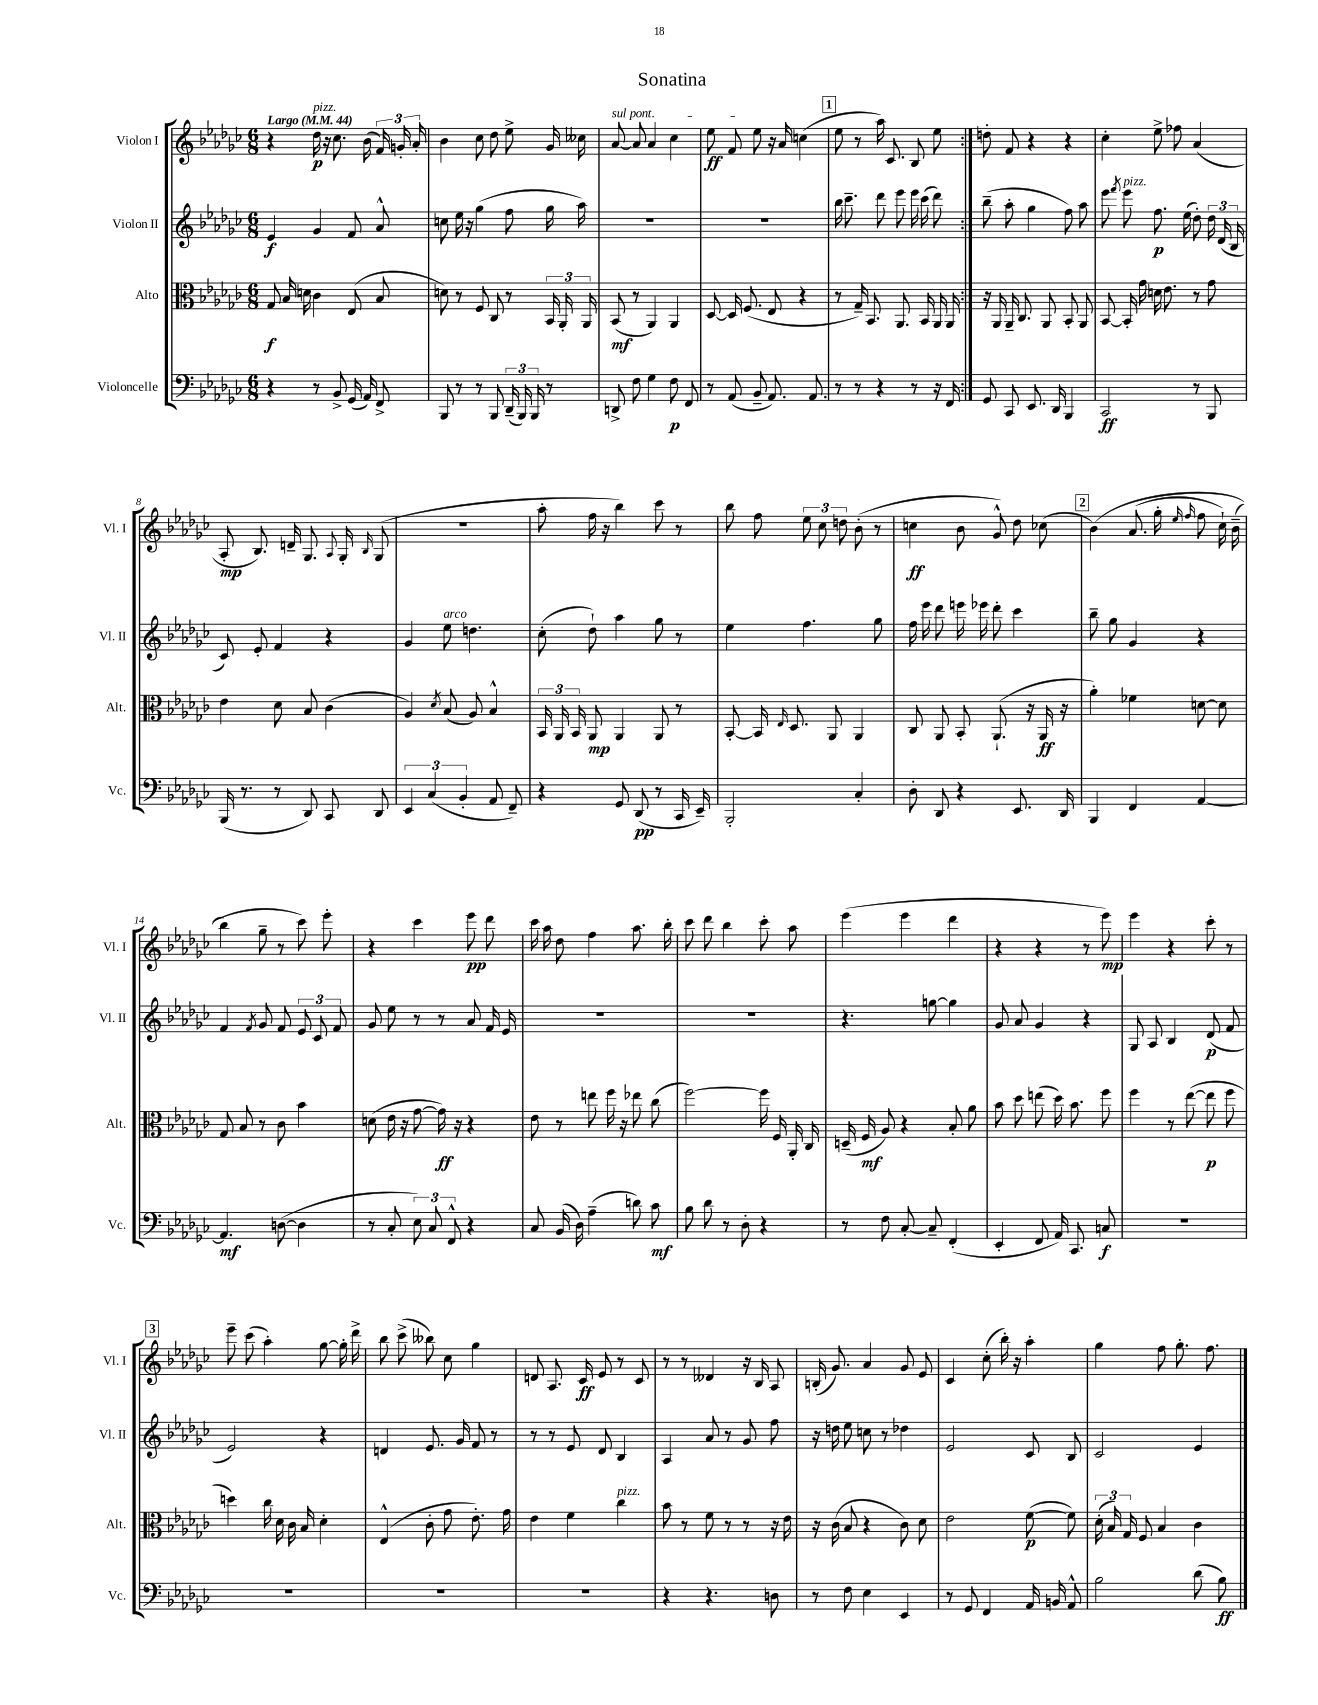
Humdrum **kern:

**kern	**kern	**kern	**kern
*staff4	*staff3	*staff2	*staff1
*clefF4	*clefC3	*clefG2	*clefG2
*k[b-e-a-d-g-c-]	*k[b-e-a-d-g-c-]	*k[b-e-a-d-g-c-]	*k[b-e-a-d-g-c-]
*M6/8	*M6/8	*M6/8	*M6/8
*MM44	*MM44	*MM44	*MM44
4r	8G-/	4e-/	4r
.	16B-/	.	.
.	16d\	.	.
8r	4c-\	4g-/	16dd-\
.	.	.	16r
8BB-^/	.	.	8.cc-\
(16GG-/	(8E-/	8f/	.
16AA-/)	.	.	(16b-\
8FF^/	8B-/	8a-^^/	24f/)
.	.	.	24g'/
.	.	.	24a-'/
=	=	=	=
8BBB-/	8d\)	8cc\	4b-\
8r	8r	16ee-\	.
.	.	16r	.
8r	8F/	(4gg-\	8cc-\
8BBB-/	8C-/	.	8dd-\
(24DD-~/	8r	8ff\	8ee-^\
24BBB-/)	.	.	.
24BBB-/	.	.	.
8r	24BB-/	16gg-\	16g-/
.	24AA-'/	.	.
.	.	16aa-\)	16cc--\
.	24AA-/	.	.
=	=	=	=
8DD^/	(8BB-/	2.r	[8a-/
8F\	8r	.	8a-/]
4G-\	4AA-/)	.	4a-/
8F\	4AA-/	.	4cc-\
8FF/	.	.	.
=	=	=	=
8r	[8D-/	2.r	8ee-\
(8AA-/	16D-/]	.	8f/
.	(8.F/	.	.
8BB-~/	.	.	8ee-\
8.AA-/)	8E-/	.	16r
.	.	.	16a-/
.	4r	.	(4cc\
8.AA-/	.	.	.
=	=	=	=
8r	8r	16bb-\	8ee-\
.	.	8.ccc-~\	.
8r	16G-~/)	.	8r
.	8.BB-/	.	.
4r	.	8ddd-\	16aa-\)
.	.	.	8.c-/
.	8.AA-/	8eee-\	.
8r	.	16eee-\	8B-/
.	16BB-/	(16ccc-\	.
16r	16AA-/	8ddd-\)	8ee-\
16FF/	16AA-/	.	.
=:|!	=:|!	=:|!	=:|!
8GG-/	16r	(8bb-~\	8dd'\
.	16AA-/	.	.
8CC-/	16AA-~/	8aa-'\	8f/
.	8.C-/	.	.
8.EE-/	.	4gg-\	4r
.	8AA-/	.	.
16DD-/	.	.	.
4BBB-/	8BB-'/	8ff\)	4r
.	8AA-/	8aa-\	.
=	=	=	=
2CC-/	[8BB-/	8eee-\	4cc-'\
.	.	8qfff/	.
.	16BB-'/]	8eee-\	.
.	16g-\	.	.
.	16d\	8.ff\	8ee-^\
.	8.e-\	.	.
.	.	.	8ff-\
.	.	(16ee-\	.
8r	8r	8dd-'\)	(4a-/
8BBB-/	8g-\	24dd-\	.
.	.	(24d-/	.
.	.	24B-/	.
=	=	=	=
(16BBB-/	4e-\	8c-/)	8A-'/
8.r	.	.	.
.	.	8e-'/	8.B-/)
8r	8d-\	4f/	.
.	.	.	16d~/
8DD-/)	8B-/	.	8.G-/
8CC-/	(4c-\	4r	.
.	.	.	8qqA-/
.	.	.	16G-'/
.	.	.	16qqB-/
8DD-/	.	.	(8G-/
=	=	=	=
6EE-/	4A-/)	4g-/	2.r
(6C-/	.	.	.
.	8qd-/	.	.
.	(8B-/	8ee-\	.
6BB-'/	.	.	.
.	8A-/)	4.dd\	.
8AA-/	4B-^^/	.	.
8FF~/)	.	.	.
=	=	=	=
4r	24BB-/	(8cc-'\	8aa-'\
.	24AA-/	.	.
.	24BB-/	.	.
.	8AA-/	8dd-`\)	16ff\
.	.	.	16r
8GG-/	4AA-/	4aa-\	4bb-\)
(8DD-/	.	.	.
8r	8AA-/	8gg-\	8ccc-\
16CC-/	8r	8r	8r
16EE-~/)	.	.	.
=	=	=	=
2BBB-'/	[8BB-'/	4ee-\	8bb-\
.	16BB-/]	.	8ff\
.	16qqE-/	.	.
.	8.D-/	.	.
.	.	4.ff\	12ee-\
.	.	.	12cc-\
.	8AA-/	.	.
.	.	.	12dd\
4C-'/	4AA-/	.	(8b-'\
.	.	8gg-\	8r
=	=	=	=
8D-'\	8C-/	16ff\	4cc\
.	.	16eee-\	.
8DD-/	8AA-/	8ddd-\	.
4r	8BB-'/	16eee\	8b-\
.	.	16eee-\	.
.	(8.AA-`/	8ddd-'\	8g-^^/)
8.EE-/	.	4ccc-\	8dd-\
.	16r	.	.
.	16AA-/	.	(8cc-\
16DD-/	16r	.	.
=	=	=	=
4BBB-/	4a-'\)	8bb-~\	&(4b-\)
.	.	8gg-\	.
4FF/	4f-\	4g-/	(8.a-/
.	.	.	16gg-'\
.	.	.	16qqee-/
.	.	.	16qqff/
[4AA-/	[8d\	4r	8ff\
.	8d\]	.	16cc-`\)
.	.	.	(16b-~\
=	=	=	=
4.AA-/]	8G-/	4f/	4bb-\&)
.	8B-/	.	.
.	.	8qf/	.
.	8r	8g-/	8gg-~\
([8D\	8c-\	8f/	8r
4D\]	4b-\	12e-/	8ccc-\)
.	.	12c-/	.
.	.	.	8eee-'\
.	.	12f/	.
=	=	=	=
8r	(8d\	8g-/	4r
8C-'/	16e-\	8ee-\	.
.	16r	.	.
12E-\)	[8g-\	8r	4ccc-\
12C-/	.	.	.
.	16g-\])	8r	.
12FF^^/	.	.	.
.	16r	.	.
4r	4r	8a-/	8eee-\
.	.	16f/	8ddd-\
.	.	16e-/	.
=	=	=	=
8C-/	8e-\	2.r	16ccc-\
.	.	.	16aa-\
(16BB-/	8r	.	8dd-\
16D-\)	.	.	.
(4A-~\	8ee\	.	4ff\
.	16ff\	.	.
.	16r	.	.
8d\)	8ee-\	.	8.aa-\
8c-\	(8cc-\	.	.
.	.	.	16bb-'\
=	=	=	=
8B-\	[2ff\)	2.r	8ccc-\
8d-\	.	.	8ddd-\
8r	.	.	4bb-\
8D-'\	.	.	.
4r	16ff\]	.	8ccc-'\
.	16F/	.	.
.	16AA-'/	.	8aa-\
.	16C-/	.	.
=	=	=	=
8r	(16D~/	4.r	(4eee-\
.	16F/	.	.
8F\	8A-/)	.	.
[8C-'/	4r	.	4eee-\
8C-~/]	.	[8gg\	.
(4FF'/	8B-'/	4gg\]	4ddd-\
.	8a-\	.	.
=	=	=	=
4EE-'/	8b-\	8g-/	4r
.	8dd-\	8a-/	.
8FF/	(8ee\	4g-/	4r
16AA-/)	16dd-\)	.	.
8.CC-/	8.b-\	.	.
.	.	4r	8r
8C/	8ff\	.	8eee-\)
=	=	=	=
2.r	4ff\	8G-/	4eee-\
.	.	8A-/	.
.	8r	4B-/	4r
.	([8ee-\	.	.
.	8ee-\]	(8d-/	8ccc-'\
.	8ff\	8f/	8r
=	=	=	=
2.r	4dd\)	2e-/)	8eee-~\
.	.	.	(8ccc-\
.	16cc-\	.	4aa-'\)
.	16d-\	.	.
.	16c-\	.	.
.	16B-/	.	.
.	4d-'\	4r	[8gg-\
.	.	.	16gg-'\]
.	.	.	16ddd-^\
=	=	=	=
2.r	(4E-^^/	4d/	8bb-\
.	.	.	(8ccc-^\
.	8c-'\	8.e-/	8bb--\)
.	8g-\	.	8cc-\
.	.	16g-/	.
.	8.e-'\)	8f/	4gg-\
.	.	8r	.
.	16g-\	.	.
=	=	=	=
2.r	4e-\	8r	8d/
.	.	8r	8.A-/
.	4f\	8e-/	.
.	.	.	16c-/
.	.	8d-/	8e-/
.	4cc-\	4B-/	8r
.	.	.	8c-/
=	=	=	=
4r	8b-\	4A-/	8r
.	8r	.	8r
4.r	8f\	8a-/	4d--/
.	8r	8r	.
.	8r	8g-/	16r
.	.	.	16B-/
8D\	16r	8ff\	8A-/
.	16e-\	.	.
=	=	=	=
8r	16r	16r	(16B'/
.	(16c-\	16dd\	8.g-/)
8F\	8B-/	8ee-\	.
4E-\	4r	8cc\	4a-/
.	.	8r	.
4EE-/	8c-\)	4dd-\	8g-/
.	8d-\	.	8e-/
=	=	=	=
8r	2e-\	2e-/	4c-/
8GG-/	.	.	.
4FF/	.	.	(8cc-'\
.	.	.	16bb-'\)
.	.	.	16r
16AA-/	([8f\	8c-/	4aa-'\
16BB/	.	.	.
8AA-^^/	8f\])	8B-/	.
=	=	=	=
2B-\	(24d-'\	2c-/	4gg-\
.	24B-/)	.	.
.	24G-/	.	.
.	8F/	.	.
.	4B-/	.	8ff\
.	.	.	8.gg-'\
(8d-\	4c-\	4e-/	.
.	.	.	8.ff\
8B-\)	.	.	.
==	==	==	==
*-	*-	*-	*-
